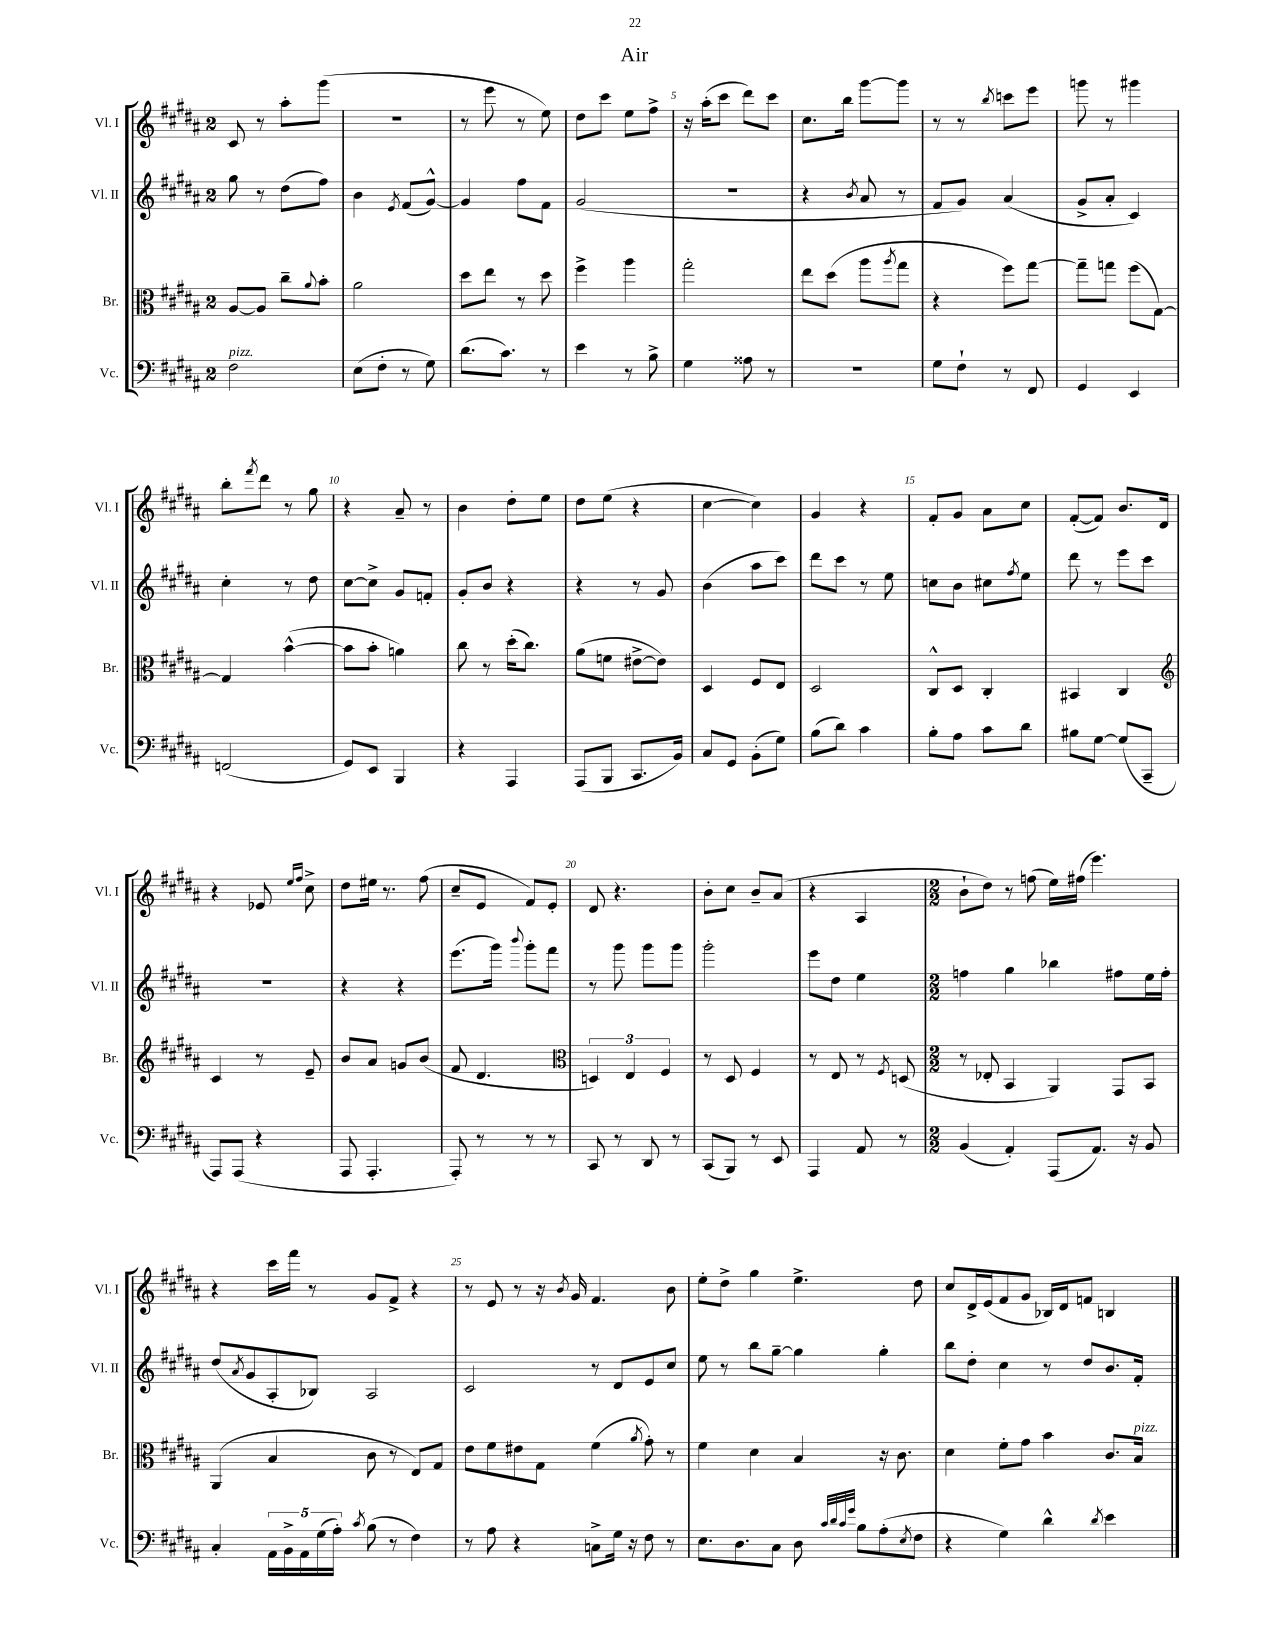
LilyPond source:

\header { title = "Air" }
<<
\new StaffGroup <<
\new Staff = "s0" \with { instrumentName = "Vl. I" shortInstrumentName = "Vl. I" } {
    \clef treble \key b \major \once \override Staff.TimeSignature.style = #'single-digit \time 2/4
    cis'8 r8 ais''8-. gis'''8( |
    r2 |
    r8 e'''8 r8 e''8) |
    dis''8 cis'''8 e''8 fis''8-> |
    r16 ais''16-.( cis'''8 dis'''8) cis'''8 |
    cis''8. b''16 gis'''8~ gis'''8 |
    r8 r8 \acciaccatura { b''8 } c'''8 e'''8 |
    g'''8 r8 gis'''4 |
    b''8-. \acciaccatura { fis'''8 } dis'''8 r8 gis''8 |
    r4 ais'8-- r8 |
    b'4 dis''8-. e''8 |
    dis''8 e''8( r4 |
    cis''4~ cis''4) |
    gis'4 r4 |
    fis'8-. gis'8 ais'8 cis''8 |
    fis'8~-.( fis'8) b'8. dis'16 |
    r4 ees'8 \grace { e''16 fis''16 } cis''8-> |
    dis''8 eis''16 r8. fis''8( |
    cis''8-- e'8 fis'8) e'8-. |
    dis'8 r4. |
    b'8-. cis''8 b'8-- ais'8( |
    r4 ais4 |
    \numericTimeSignature \time 2/2 b'8-! dis''8) r8 f''8( e''16) fis''16( e'''4.) |
    r4 cis'''16 fis'''16 r8 gis'8 fis'8-> r4 |
    r8 e'8 r8 r16 \acciaccatura { b'8 } gis'16 fis'4. b'8 |
    e''8-. dis''8-> gis''4 e''4.-> dis''8 |
    cis''8 dis'16-> e'16( fis'8 gis'8 bes16) dis'16 f'8 b4 \bar "|." |
}
\new Staff = "s1" \with { instrumentName = "Vl. II" shortInstrumentName = "Vl. II" } {
    \clef treble \key b \major \once \override Staff.TimeSignature.style = #'single-digit \time 2/4
    gis''8 r8 dis''8( fis''8) |
    b'4 \acciaccatura { e'8 } fis'8( gis'8~-^) |
    gis'4 fis''8 fis'8 |
    gis'2( |
    r2 |
    r4 \acciaccatura { b'8 } ais'8 r8 |
    fis'8 gis'8) ais'4( |
    gis'8-> ais'8-. cis'4) |
    cis''4-. r8 dis''8 |
    cis''8~ cis''8-> gis'8 f'8-. |
    gis'8-. b'8 r4 |
    r4 r8 gis'8 |
    b'4( ais''8 cis'''8) |
    dis'''8 cis'''8 r8 e''8 |
    c''8 b'8 cis''8 \acciaccatura { fis''8 } e''8 |
    dis'''8 r8 e'''8 cis'''8 |
    R2 |
    r4 r4 |
    e'''8.( gis'''16) \appoggiatura { b'''8 } gis'''8-. fis'''8 |
    r8 gis'''8 gis'''8 gis'''8 |
    gis'''2-. |
    e'''8 dis''8 e''4 |
    \numericTimeSignature \time 2/2 f''4 gis''4 bes''4 fis''8 e''16 fis''16-. |
    dis''8( \acciaccatura { ais'8 } gis'8 ais8-. bes8) ais2 |
    cis'2 r8 dis'8 e'8 cis''8 |
    e''8 r8 b''8 gis''8~-- gis''4 gis''4-. |
    b''8 dis''8-. cis''4 r8 dis''8 b'8. fis'16-. \bar "|." |
}
\new Staff = "s2" \with { instrumentName = "Br." shortInstrumentName = "Br." } {
    \clef alto \key b \major \once \override Staff.TimeSignature.style = #'single-digit \time 2/4
    ais8~ ais8 cis''8-- \appoggiatura { ais'8 } b'8-. |
    ais'2 |
    dis''8 e''8 r8 dis''8 |
    fis''4-> ais''4 |
    gis''2-. |
    e''8 dis''8( ais''8 \acciaccatura { ais''8 } gis''8 |
    r4 fis''8) gis''8~ |
    gis''8-- g''8 fis''8( gis8~) |
    gis4 b'4~-^( |
    b'8 b'8-. a'4) |
    cis''8 r8 dis''16-.( cis''8.) |
    ais'8( f'8 eis'8~-> eis'8) |
    dis4 fis8 e8 |
    dis2 |
    cis8-^ dis8 cis4-. |
    bis,4 cis4 |
    \clef treble cis'4 r8 e'8-- |
    b'8 ais'8 g'8 b'8( |
    fis'8 dis'4. |
    \clef alto \tuplet 3/2 { d4) e4 fis4 } |
    r8 dis8 fis4 |
    r8 e8 r8 \acciaccatura { fis8 } d8( |
    \numericTimeSignature \time 2/2 r8 ees8-. b,4 ais,4) gis,8 b,8 |
    ais,4( b4 cis'8 r8 e8) gis8 |
    e'8 fis'8 eis'8 gis8 fis'4( \acciaccatura { ais'8 } gis'8-.) r8 |
    fis'4 dis'4 b4 r16 cis'8. |
    dis'4 fis'8-. gis'8 b'4 cis'8. b16^\markup { \italic "pizz." } \bar "|." |
}
\new Staff = "s3" \with { instrumentName = "Vc." shortInstrumentName = "Vc." } {
    \clef bass \key b \major \once \override Staff.TimeSignature.style = #'single-digit \time 2/4
    fis2^\markup { \italic "pizz." } |
    e8( fis8-. r8 gis8) |
    dis'8.( cis'8.) r8 |
    e'4 r8 b8-> |
    gis4 aisis8 r8 |
    R2 |
    gis8 fis8-! r8 fis,8 |
    gis,4 e,4 |
    f,2( |
    gis,8) e,8 b,,4 |
    r4 ais,,4 |
    ais,,8( b,,8 cis,8. b,16) |
    cis8 gis,8 b,8-.( gis8) |
    b8( dis'8) cis'4 |
    b8-. ais8 cis'8 dis'8 |
    bis8 gis8~ gis8( cis,8-- |
    ais,,8) ais,,8( r4 |
    ais,,8 ais,,4.-. |
    ais,,8-.) r8 r8 r8 |
    cis,8 r8 dis,8 r8 |
    cis,8( b,,8) r8 e,8 |
    ais,,4 ais,8 r8 |
    \numericTimeSignature \time 2/2 b,4( ais,4-.) ais,,8( ais,8.) r16 b,8 |
    cis4-. \tuplet 5/4 { ais,16 b,16-> ais,16 gis16( ais16-.) } \acciaccatura { cis'8 } b8( r8 fis4) |
    r8 ais8 r4 c8-> gis16 r16 fis8 r8 |
    e8. dis8. cis8 dis8 \grace { cis'32 dis'32 cis'32 gis'32 } b8 ais8-.( \acciaccatura { e8 } fis8 |
    r4 gis4) dis'4-^ \acciaccatura { dis'8 } e'4 \bar "|." |
}
>>
>>
\layout { \context { \Score \override BarNumber.break-visibility = ##(#f #t #t) barNumberVisibility = #(every-nth-bar-number-visible 5) } }
